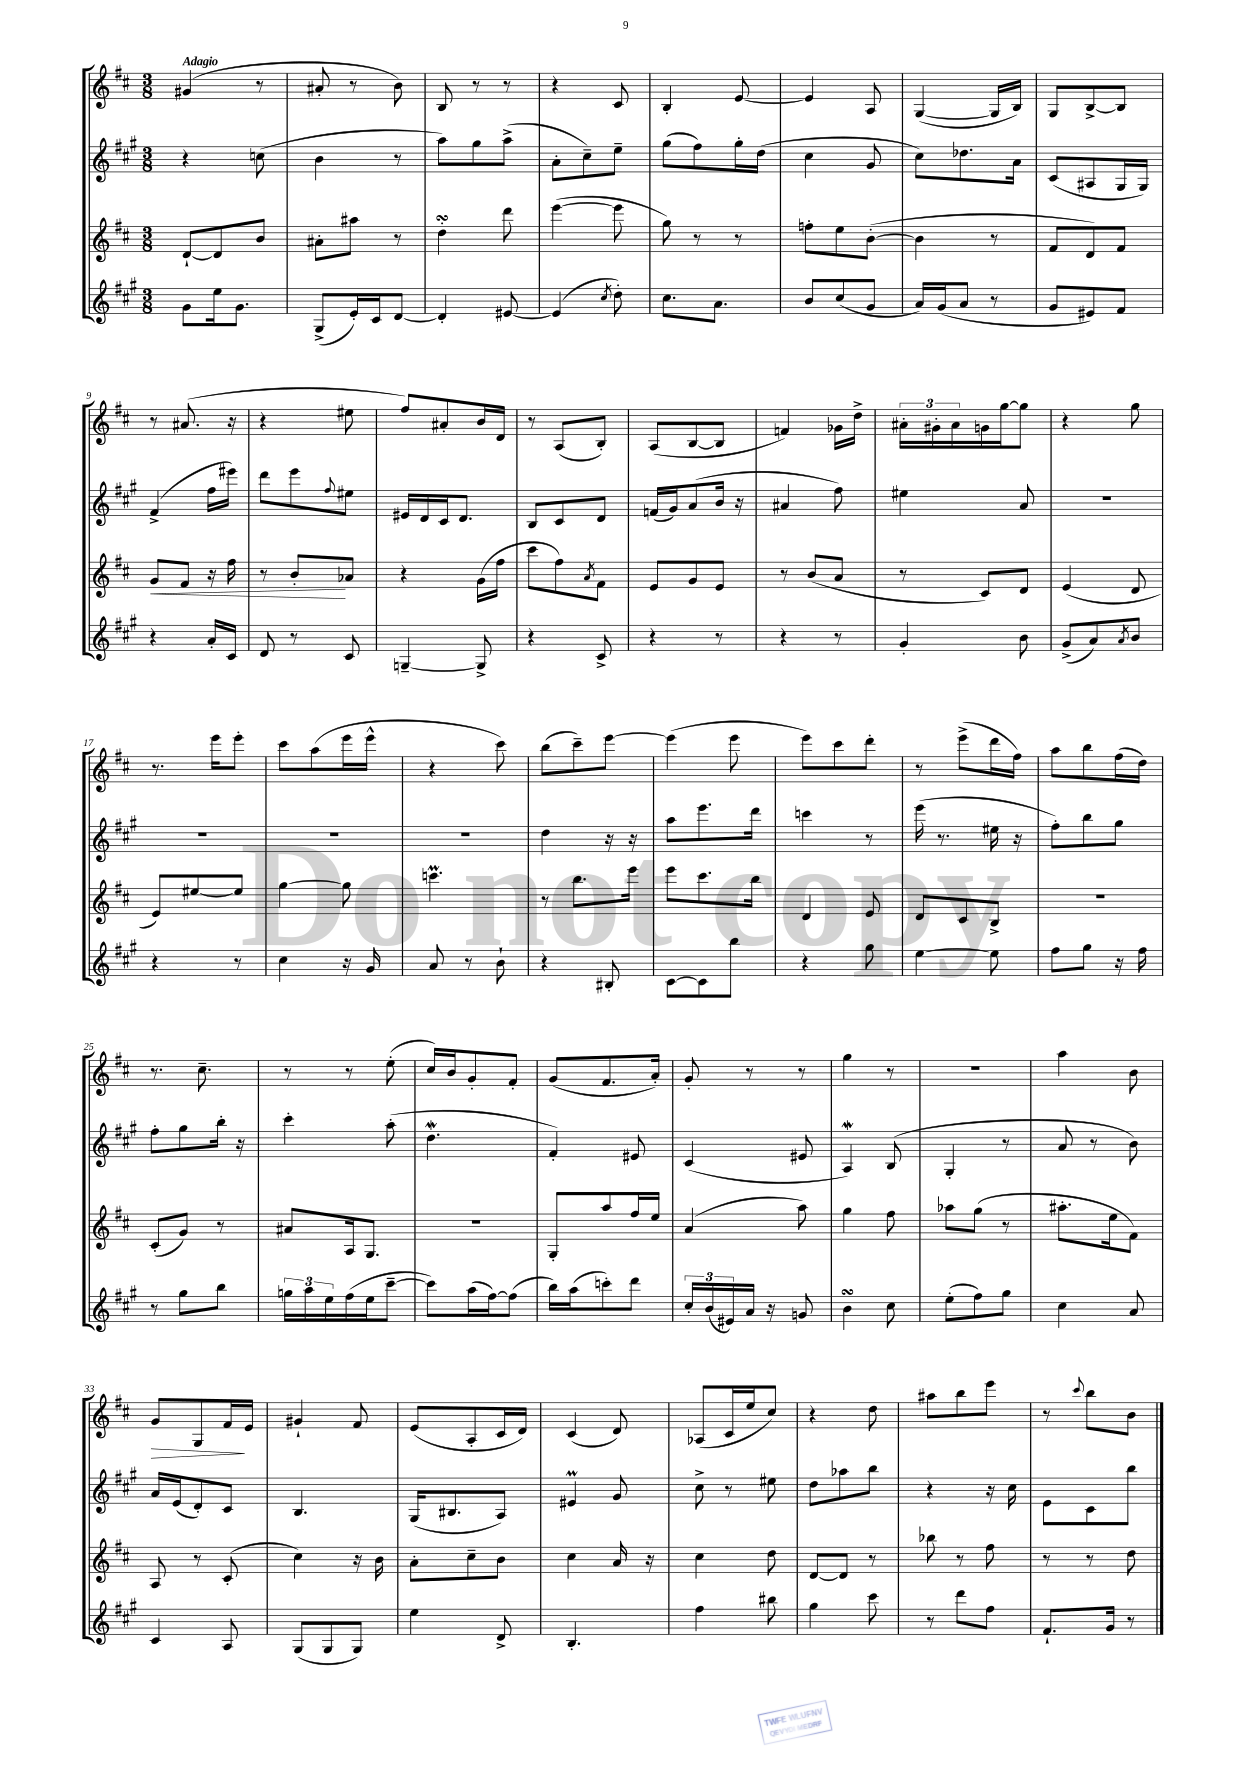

**kern	**kern	**dynam	**kern	**kern	**dynam
*part4	*part3	*part3	*part2	*part1	*part1
*staff4	*staff3	*staff3	*staff2	*staff1	*staff1
*clefG2	*clefG2	*	*clefG2	*clefG2	*
*k[f#c#g#]	*k[f#c#]	*	*k[f#c#g#]	*k[f#c#]	*
*M3/8	*M3/8	*	*M3/8	*M3/8	*
=1	=1	=1	=1	=1	=1
!	!	!	!	!LO:TX:a:B:t=Adagio	!
8g#\L	[8d`/L	.	4r	(4g#X/	.
16ee\k	8d/]	.	.	.	.
8.g#\J	.	.	.	.	.
.	8b/J	.	(8ccn\	8r	.
=2	=2	=2	=2	=2	=2
(8G#^/L	8a#X'\L	.	4b\	8a#X'/	.
16e'/L)	8aa#X\J	.	.	8r	.
16c#/J	.	.	.	.	.
[8d/J	8r	.	8r	8b\)	.
=3	=3	=3	=3	=3	=3
4d'/]	4ddsSSs'\	.	8aa\L)	8B/	.
.	.	.	8gg#\	8r	.
[8e#X/	8ddd\	.	(8aa^\J	8r	.
=4	=4	=4	=4	=4	=4
(4e#/]	([4eee\	.	8a'\L	4r	.
.	.	.	8cc#~\)	.	.
8qcc#/	.	.	.	.	.
8dd'\)	8eee\]	.	8ee~\J	8c#/	.
=5	=5	=5	=5	=5	=5
8.cc#\L	8gg\)	.	(8gg#\L	4B'/	.
.	8r	.	8ff#\)	.	.
8.a\J	.	.	.	.	.
.	8r	.	16gg#'\L	[8e/	.
.	.	.	(16dd\JJ	.	.
=6	=6	=6	=6	=6	=6
8b/L	8ffn'\L	.	4cc#\	4e/]	.
(8cc#/	8ee\	.	.	.	.
8g#/J	([8b'\J	.	8g#/	8A/	.
=7	=7	=7	=7	=7	=7
16a/LL)	4b\]	.	8cc#\L)	([4G/	.
(16g#/J	.	.	.	.	.
8a/J	.	.	8.dd-X\	.	.
8r	8r	.	.	16G/LL]	.
.	.	.	16a\Jk	16B/JJ)	.
=8	=8	=8	=8	=8	=8
8g#/L	8f#/L	.	(8c#/L	8G/L	.
8e#X/)	8d/)	.	8A#X/	[8B^/	.
8f#/J	8f#/J	.	16G#/L	8B/J]	.
.	.	.	16G#/JJ)	.	.
!!LO:LB:g=z
=9	=9	=9	=9	=9	=9
!	!	!LO:HP:b	!	!	!
4r	8g/L	<	(4f#^/	8r	.
.	8f#/J	.	.	(8.a#X/	.
16a'/LL	16r	.	16ff#\LL	.	.
16c#/JJ	16ff#\	.	16eee#X\JJ)	16r	.
=10	=10	=10	=10	=10	=10
8d/	8r	.	8ddd\L	4r	.
8r	8b'/L	.	8eee\	.	.
.	.	.	8qqff#/	.	.
8c#/	8a-X/J	[	8ee#X\J	8ee#X\	.
=11	=11	=11	=11	=11	=11
[4Gn~/	4r	.	16e#X/LL	8ff#/L)	.
.	.	.	16d/	.	.
.	.	.	16c#/J	8a#X'/	.
.	.	.	8.d/J	.	.
8G^/]	(16g\LL	.	.	16b/L	.
.	16ff#\JJ	.	.	16d/JJ	.
=12	=12	=12	=12	=12	=12
4r	8ccc#\L	.	8B/L	8r	.
.	8ff#\)	.	8c#/	(8A/L	.
.	8qa/	.	.	.	.
8c#^/	8f#\J	.	8d/J	8B'/J)	.
=13	=13	=13	=13	=13	=13
4r	8e/L	.	(16fn/LL	(8A/L	.
.	.	.	16g#/J)	.	.
.	8g/	.	(8a/	[8B/	.
8r	8e/J	.	16b/Jk	8B/J]	.
.	.	.	16r	.	.
=14	=14	=14	=14	=14	=14
4r	8r	.	4a#X/	4fn/)	.
.	(8b/L	.	.	.	.
8r	8a/J	.	8ff#\)	16g-X\LL	.
.	.	.	.	16dd^\JJ	.
=15	=15	=15	=15	=15	=15
4g#'/	8r	.	4ee#X\	24a#X'\LL	.
.	.	.	.	24g#X'\	.
.	.	.	.	24a#\	.
.	8c#/L)	.	.	16gn\	.
.	.	.	.	[16gg\J	.
8b\	8d/J	.	8a/	8gg\J]	.
=16	=16	=16	=16	=16	=16
(8g#^/L	(4e/	.	4.r	4r	.
8a/)	.	.	.	.	.
8qa/	.	.	.	.	.
8b/J	8d/	.	.	8gg\	.
!!LO:LB:g=z
=17	=17	=17	=17	=17	=17
4r	8e/L)	.	4.r	8.r	.
.	[8ee#X/	.	.	.	.
.	.	.	.	16eee\KL	.
8r	8ee#/J]	.	.	8eee'\J	.
=18	=18	=18	=18	=18	=18
4cc#\	[4gg\	.	4.r	8ccc#\L	.
.	.	.	.	(8aa\	.
16r	8gg\]	.	.	16eee\L	.
16g#/	.	.	.	16eee^^\JJ	.
=19	=19	=19	=19	=19	=19
8a/	4.cccnM\	.	4.r	4r	.
8r	.	.	.	.	.
8b`\	.	.	.	8ccc#\)	.
=20	=20	=20	=20	=20	=20
4r	8r	.	4dd\	(8bb\L	.
.	8.bb\L	.	.	8ccc#~\)	.
8B#X'/	.	.	16r	[8eee\J	.
.	16eee\Jk	.	16r	.	.
=21	=21	=21	=21	=21	=21
[8c#\L	8eee\L	.	8aa\L	(4eee\]	.
8c#\]	8.ccc#\	.	8.eee\	.	.
8bb\J	.	.	.	8eee\	.
.	16bb\Jk	.	16ddd\Jk	.	.
=22	=22	=22	=22	=22	=22
4r	4d/	.	4cccn\	8eee\L)	.
.	.	.	.	8ccc#\	.
8gg#\	8e/	.	8r	8ddd'\J	.
=23	=23	=23	=23	=23	=23
[4ee\	8d/L	.	(16eee\	8r	.
.	.	.	8.r	.	.
.	8c#/	.	.	(8eee^\L	.
8ee\]	8B^/J	.	16ee#X\	16ddd\L	.
.	.	.	16r	16ff#\JJ)	.
=24	=24	=24	=24	=24	=24
8ff#\L	4.r	.	8ff#'\L)	8aa\L	.
8gg#\J	.	.	8bb\	8bb\	.
16r	.	.	8gg#\J	(16ff#\L	.
16ff#\	.	.	.	16dd\JJ)	.
!!LO:LB:g=z
=25	=25	=25	=25	=25	=25
8r	(8c#'/L	.	8ff#'\L	8.r	.
8gg#\L	8g/J)	.	8gg#\	.	.
.	.	.	.	8.cc#~\	.
8bb\J	8r	.	16bb'\Jk	.	.
.	.	.	16r	.	.
=26	=26	=26	=26	=26	=26
24ggn\LL	8a#X/L	.	4ccc#'\	8r	.
24aa\	.	.	.	.	.
24ee\	.	.	.	.	.
(16ff#\	16A/k	.	.	8r	.
16ee\J	8.G/J	.	.	.	.
[8ccc#~\J	.	.	(8aa'\	(8ee'\	.
=27	=27	=27	=27	=27	=27
8ccc#\L])	4.r	.	4.ddw\	16cc#/LL)	.
.	.	.	.	16b/J	.
(16aa\L	.	.	.	8g'/	.
[16ff#\J)	.	.	.	.	.
(8ff#\J]	.	.	.	8f#'/J	.
=28	=28	=28	=28	=28	=28
16bb\LL)	8G'/L	.	4f#'/)	(8g/L	.
(16aa\J	.	.	.	.	.
8cccn'\)	8aa/	.	.	8.f#/	.
8ddd\J	16ff#/L	.	8e#X/	.	.
.	16ee/JJ	.	.	16a'/Jk)	.
=29	=29	=29	=29	=29	=29
24cc#'/LL	(4a/	.	(4c#/	8g'/	.
(24b/	.	.	.	.	.
24e#X/)	.	.	.	.	.
16a/JJ	.	.	.	8r	.
16r	.	.	.	.	.
8gn/	8aa\)	.	8e#X/	8r	.
=30	=30	=30	=30	=30	=30
4bsSSS\	4gg\	.	4Aw/)	4gg\	.
8cc#\	8ff#\	.	(8B/	8r	.
=31	=31	=31	=31	=31	=31
(8ee'\L	8aa-X\L	.	4G#'/	4.r	.
8ff#\)	(8gg\J	.	.	.	.
8gg#\J	8r	.	8r	.	.
=32	=32	=32	=32	=32	=32
4cc#\	8.aa#X'\L	.	8a/	4aa\	.
.	.	.	8r	.	.
.	16ee\k	.	.	.	.
8a/	8f#\J)	.	8b\)	8b\	.
!!LO:LB:g=z
=33	=33	=33	=33	=33	=33
!	!	!	!	!	!LO:HP:b
4c#/	8A/	.	16a/LL	8g/L	>
.	.	.	(16e/J	.	.
.	8r	.	8d'/)	8G/	.
8A/	(8c#'/	.	8c#/J	16f#/L	.
.	.	.	.	16e/JJ	]
=34	=34	=34	=34	=34	=34
(8G#/L	4cc#\)	.	4.B/	4g#X`/	.
8G#/	.	.	.	.	.
8G#/J)	16r	.	.	8f#/	.
.	16b\	.	.	.	.
=35	=35	=35	=35	=35	=35
4ee\	8a'\L	.	(16G#/KL	(8e/L	.
.	.	.	8.B#X/	.	.
.	8cc#~\	.	.	8A'/	.
8d^/	8b\J	.	8A/J)	16c#/L	.
.	.	.	.	16d/JJ)	.
=36	=36	=36	=36	=36	=36
4.B'/	4cc#\	.	4e#Xm/	(4c#/	.
.	16a/	.	8g#/	8d/)	.
.	16r	.	.	.	.
=37	=37	=37	=37	=37	=37
4ff#\	4cc#\	.	8cc#^\	(8A-X/L	.
.	.	.	8r	16c#/L	.
.	.	.	.	16ee/J	.
8bb#X\	8dd\	.	8ee#X\	8cc#/J)	.
=38	=38	=38	=38	=38	=38
4gg#\	[8d/L	.	8dd\L	4r	.
.	8d/J]	.	8aa-X\	.	.
8ccc#\	8r	.	8bb\J	8dd\	.
=39	=39	=39	=39	=39	=39
8r	8bb-X\	.	4r	8aa#X\L	.
8ddd\L	8r	.	.	8bb\	.
8ff#\J	8ff#\	.	16r	8eee\J	.
.	.	.	16cc#\	.	.
=40	=40	=40	=40	=40	=40
8.f#`/L	8r	.	8e\L	8r	.
.	.	.	.	8qqccc#/	.
.	8r	.	8c#\	8bb\L	.
16g#/Jk	.	.	.	.	.
8r	8dd\	.	8bb\J	8b\J	.
==	==	==	==	==	==
*-	*-	*-	*-	*-	*-
